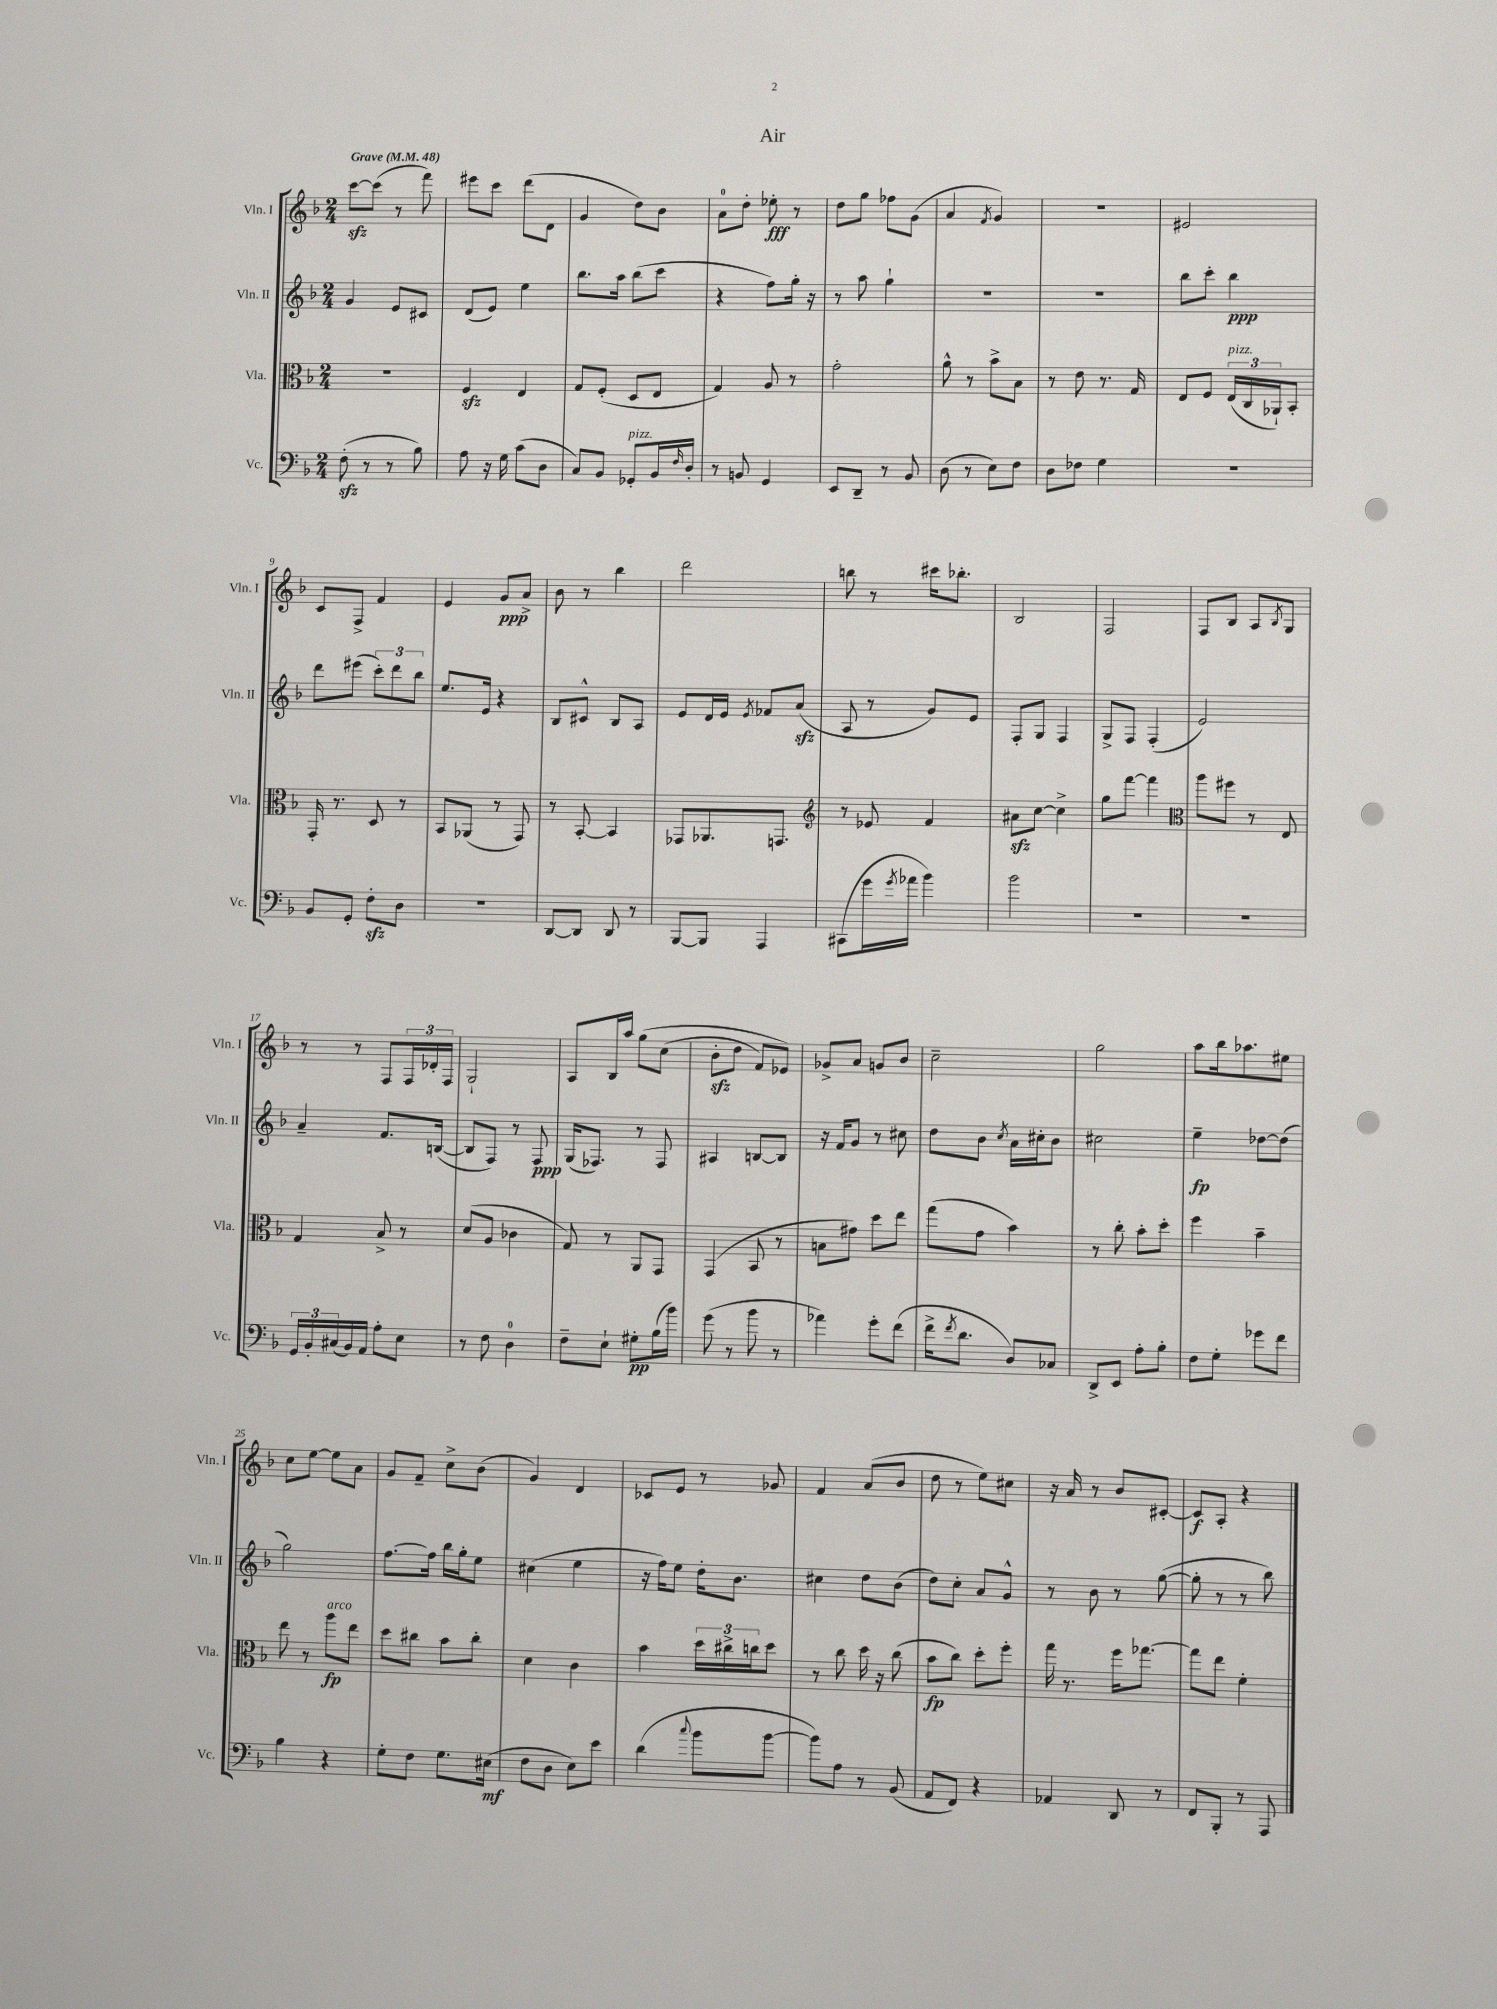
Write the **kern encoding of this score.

**kern	**dynam	**kern	**dynam	**kern	**dynam	**kern	**dynam
*part4	*part4	*part3	*part3	*part2	*part2	*part1	*part1
*staff4	*staff4	*staff3	*staff3	*staff2	*staff2	*staff1	*staff1
*I"Vc.	*	*I"Vla.	*	*I"Vln. II	*	*I"Vln. I	*
*I'Vc.	*	*I'Vla.	*	*I'Vln. II	*	*I'Vln. I	*
*clefF4	*	*clefC3	*	*clefG2	*	*clefG2	*
*k[b-]	*	*k[b-]	*	*k[b-]	*	*k[b-]	*
*M2/4	*	*M2/4	*	*M2/4	*	*M2/4	*
*MM48	*	*MM48	*	*MM48	*	*MM48	*
=1	=1	=1	=1	=1	=1	=1	=1
!	!	!	!	!	!	!LO:TX:a:B:t=Grave	!
(8Fzz'\	.	2r	.	4g/	.	[8ccczz\L	.
8r	.	.	.	.	.	(8ccc\J]	.
8r	.	.	.	8e/L	.	8r	.
8B-\)	.	.	.	8c#X/J	.	8fff\)	.
=2	=2	=2	=2	=2	=2	=2	=2
8A\	.	4Fzz/	.	(8d/L	.	8eee#X\L	.
16r	.	.	.	8e/J)	.	8ccc\J	.
16G\	.	.	.	.	.	.	.
(8c\L	.	4E/	.	4ee\	.	(8ddd\L	.
8D\J	.	.	.	.	.	8d\J	.
=3	=3	=3	=3	=3	=3	=3	=3
8C/L)	.	8G/L	.	8.bb-\L	.	4g/	.
8BB-/J	.	(8F'/J	.	.	.	.	.
.	.	.	.	16aa\Jk	.	.	.
!LO:TX:a:i:t=pizz.	!	!	!	!	!	!	!
8GG-X'/L	.	8D/L	.	(8bb-\L	.	8dd\L)	.
16BB-/L	.	8E/J	.	8ccc\J	.	8b-\J	.
16qqF/	.	.	.	.	.	.	.
16D'/JJ	.	.	.	.	.	.	.
=4	=4	=4	=4	=4	=4	=4	=4
8r	.	4G/)	.	4r	.	8a\L	.
8BBn/	.	.	.	.	.	8dd'\J	.
4GG/	.	8A/	.	8ff\L)	.	8ee-X'\	fff
.	.	8r	.	16gg'\Jk	.	8r	.
.	.	.	.	16r	.	.	.
=5	=5	=5	=5	=5	=5	=5	=5
8EE/L	.	2g'\	.	8r	.	8dd\L	.
8DD~/J	.	.	.	8aa\	.	8gg\J	.
8r	.	.	.	4gg`\	.	8ff-X\L	.
8BB-/	.	.	.	.	.	(8g\J	.
=6	=6	=6	=6	=6	=6	=6	=6
(8D\	.	8a^^\	.	2r	.	4a/	.
8r	.	8r	.	.	.	.	.
.	.	.	.	.	.	8qf/	.
8E\L)	.	8b-^\L	.	.	.	4g/)	.
8F\J	.	8B-\J	.	.	.	.	.
=7	=7	=7	=7	=7	=7	=7	=7
8D\L	.	8r	.	2r	.	2r	.
8F-X\J	.	8e\	.	.	.	.	.
4G\	.	8.r	.	.	.	.	.
.	.	16G/	.	.	.	.	.
=8	=8	=8	=8	=8	=8	=8	=8
2r	.	8E/L	.	8bb-\L	.	2e#X/	.
.	.	8F/J	.	8ccc'\J	.	.	.
!	!	!LO:TX:a:i:t=pizz.	!	!	!	!	!
.	.	(24E/LL	.	4bb-\	ppp	.	.
.	.	24C/	.	.	.	.	.
.	.	24AA-X`/J)	.	.	.	.	.
.	.	8BB-'/J	.	.	.	.	.
!!LO:LB:g=z
=9	=9	=9	=9	=9	=9	=9	=9
8BB-/L	.	16GG'/	.	8ddd\L	.	8c/L	.
.	.	8.r	.	.	.	.	.
8GG'/J	.	.	.	(8eee#X\J	.	8F^/J	.
8Fzz'\L	.	8D/	.	12ccc'\L)	.	4f/	.
.	.	.	.	12ddd\	.	.	.
8D\J	.	8r	.	.	.	.	.
.	.	.	.	12bb-\J	.	.	.
=10	=10	=10	=10	=10	=10	=10	=10
2r	.	8BB-/L	.	8.ee/L	.	4e/	.
.	.	(8AA-X/J	.	.	.	.	.
.	.	.	.	16e/Jk	.	.	.
.	.	8r	.	4r	.	8g/L	ppp
.	.	8GG/)	.	.	.	8a^/J	.
=11	=11	=11	=11	=11	=11	=11	=11
[8DD/L	.	8r	.	8B-/L	.	8b-\	.
8DD/J]	.	[8BB-'/	.	8c#X^^/J	.	8r	.
8DD/	.	4BB-/]	.	8B-/L	.	4bb-\	.
8r	.	.	.	8A/J	.	.	.
=12	=12	=12	=12	=12	=12	=12	=12
[8BBB-/L	.	8GG-X/L	.	8e/L	.	2ddd\	.
8BBB-/J]	.	8.AA-X/	.	16d/L	.	.	.
.	.	.	.	16e/JJ	.	.	.
.	.	.	.	8qe/	.	.	.
4AAA/	.	.	.	8f-X/L	.	.	.
.	.	8.GGn/J	.	.	.	.	.
.	.	.	.	(8azz/J	.	.	.
=13	=13	=13	=13	=13	=13	=13	=13
*	*	*clefG2	*	*	*	*	*
(8CC#X\L	.	8r	.	8A/	.	8bbn\	.
16g\L	.	8e-X/	.	8r	.	8r	.
8qg/	.	.	.	.	.	.	.
16a-X\JJ	.	.	.	.	.	.	.
4b-\)	.	4f/	.	8g/L)	.	16ccc#X\KL	.
.	.	.	.	.	.	8.bb-X'\J	.
.	.	.	.	8e/J	.	.	.
=14	=14	=14	=14	=14	=14	=14	=14
2b-\	.	8a#Xzz\L	.	8F'/L	.	2B-/	.
.	.	[8cc\J	.	8G/J	.	.	.
.	.	4cc^\]	.	4F/	.	.	.
=15	=15	=15	=15	=15	=15	=15	=15
2r	.	8gg\L	.	8G^/L	.	2F/	.
.	.	[8fff\J	.	8F/J	.	.	.
.	.	4fff\]	.	(4F'/	.	.	.
=16	=16	=16	=16	=16	=16	=16	=16
*	*	*clefC3	*	*	*	*	*
2r	.	8aa\L	.	2e/)	.	8F/L	.
.	.	8ff#X\J	.	.	.	8B-/J	.
.	.	8r	.	.	.	8A/L	.
.	.	.	.	.	.	8qB-/	.
.	.	8E/	.	.	.	8G/J	.
!!LO:LB:g=z
=17	=17	=17	=17	=17	=17	=17	=17
24GG/LL	.	4G/	.	4a~/	.	8r	.
24BB-'/	.	.	.	.	.	.	.
(24C#X/	.	.	.	.	.	.	.
16BB-/)	.	.	.	.	.	8r	.
16AA/JJ	.	.	.	.	.	.	.
8A'\L	.	8B-^/	.	8.f/L	.	8F/L	.
8E\J	.	8r	.	.	.	24F/L	.
.	.	.	.	.	.	24d-X'/	.
.	.	.	.	([16Bn/Jk	.	.	.
.	.	.	.	.	.	24F/JJ	.
=18	=18	=18	=18	=18	=18	=18	=18
8r	.	(8d/L	.	8B/L]	.	2G`/	.
8F\	.	8A/J	.	8F/J)	.	.	.
4D\	.	4c-X\	.	8r	.	.	.
.	.	.	.	8F/	ppp	.	.
=19	=19	=19	=19	=19	=19	=19	=19
8F~\L	.	8G/)	.	(16G/KL	.	8A/L	.
.	.	.	.	8.F-X/J)	.	.	.
8E`\J	.	8r	.	.	.	16B-/L	.
.	.	.	.	.	.	16aa/JJ	.
8G#X'\L	pp	8AA/L	.	8r	.	(8gg\L	.
(16B-\L	.	8GG/J	.	8F-/	.	(8cc\J	.
16b-\JJ)	.	.	.	.	.	.	.
=20	=20	=20	=20	=20	=20	=20	=20
(8g\	.	(4GG/	.	4A#X/	.	8b-zz'\L	.
8r	.	.	.	.	.	8dd\J	.
8b-\	.	8BB-/	.	[8Bn/L	.	8f/L)	.
8r	.	8r	.	8B/J]	.	8e-X/J)	.
=21	=21	=21	=21	=21	=21	=21	=21
4a-X\)	.	8Bn\L	.	16r	.	8g-X^/L	.
.	.	.	.	16f/KL	.	.	.
.	.	8g#X\J)	.	8g/J	.	8a/J	.
8g'\L	.	8dd\L	.	8r	.	8gn/L	.
(8f\J	.	8ee\J	.	8cc#X\	.	8b-/J	.
=22	=22	=22	=22	=22	=22	=22	=22
16f^\KL	.	(8gg\L	.	8dd\L	.	2cc~\	.
8qf/	.	.	.	.	.	.	.
8.d\J	.	.	.	.	.	.	.
.	.	8g\J	.	8b-\J	.	.	.
.	.	.	.	8qcc/	.	.	.
8D/L)	.	4b-\)	.	16a\LL	.	.	.
.	.	.	.	16cc#X'\J	.	.	.
8C-X/J	.	.	.	8b-\J	.	.	.
=23	=23	=23	=23	=23	=23	=23	=23
8DD^/L	.	8r	.	2cc#X\	.	2gg\	.
8EE/J	.	8cc'\	.	.	.	.	.
8A'\L	.	8b-'\L	.	.	.	.	.
8B-'\J	.	8dd'\J	.	.	.	.	.
=24	=24	=24	=24	=24	=24	=24	=24
8F\L	.	4ff\	.	4ee~\	fp	8aa\L	.
8G'\J	.	.	.	.	.	16bb-\k	.
.	.	.	.	.	.	8.aa-X\	.
8g-X\L	.	4b-~\	.	[8dd-X\L	.	.	.
8f\J	.	.	.	(8dd-\J]	.	8ee#X\J	.
!!LO:LB:g=z
=25	=25	=25	=25	=25	=25	=25	=25
4B-\	.	8ee\	.	2gg\)	.	8cc\L	.
.	.	8r	.	.	.	[8ee\J	.
!	!	!LO:TX:a:i:t=arco	!	!	!	!	!
4r	.	8aa\L	fp	.	.	8ee\L]	.
.	.	8ee\J	.	.	.	8a\J	.
=26	=26	=26	=26	=26	=26	=26	=26
8G'\L	.	8dd\L	.	[8.ff\L	.	8g/L	.
8F\J	.	8cc#X\J	.	.	.	8f~/J	.
.	.	.	.	16ff\Jk]	.	.	.
8.G\L	.	8b-\L	.	16bb-\LL	.	8cc^\L	.
.	.	.	.	16gg'\J	.	.	.
.	.	8cc#'\J	.	8ee\J	.	(8b-\J	.
(16E#X\Jk	mf	.	.	.	.	.	.
=27	=27	=27	=27	=27	=27	=27	=27
8F\L	.	4d\	.	(4cc#X\	.	4g/)	.
8D\J	.	.	.	.	.	.	.
8E\L)	.	4c\	.	4ee\	.	4d/	.
8e\J	.	.	.	.	.	.	.
=28	=28	=28	=28	=28	=28	=28	=28
(4d\	.	4b-\	.	16r	.	8c-X/L	.
.	.	.	.	16ff\KL)	.	.	.
.	.	.	.	8ee\J	.	8e/J	.
8qqcc/	.	.	.	.	.	.	.
8b-\L	.	24dd\LL	.	16dd'\KL	.	8r	.
.	.	24cc#X^\	.	.	.	.	.
.	.	.	.	8.b-\J	.	.	.
.	.	24ccn\J	.	.	.	.	.
[8b-\J	.	8dd\J	.	.	.	8g-X/	.
=29	=29	=29	=29	=29	=29	=29	=29
8b-\L])	.	8r	.	4cc#X\	.	4f/	.
8A\J	.	8cc\	.	.	.	.	.
8r	.	16dd\	.	8dd\L	.	(8a/L	.
.	.	16r	.	.	.	.	.
(8BB-/	.	(8cc\	.	(8b-\J	.	8b-/J	.
=30	=30	=30	=30	=30	=30	=30	=30
8AA/L	.	8b-\L	fp	8dd\L)	.	8dd\	.
8FF/J)	.	8cc\J)	.	8cc'\J	.	8r	.
4r	.	8dd'\L	.	8a/L	.	8ee\L)	.
.	.	8ff'\J	.	8g^^/J	.	8cc#X\J	.
=31	=31	=31	=31	=31	=31	=31	=31
4AA-X/	.	16gg\	.	8r	.	16r	.
.	.	8.r	.	.	.	16a/	.
.	.	.	.	8b-\	.	8r	.
8DD/	.	16ff\KL	.	8r	.	8b-/L	.
.	.	[8.gg-X\J	.	.	.	.	.
8r	.	.	.	([8gg\	.	[8c#X'/J	.
=32	=32	=32	=32	=32	=32	=32	=32
8FF/L	.	8gg-\L]	.	8gg'\]	.	8c#/L]	f
8BBB-'/J	.	8ee\J	.	8r	.	8A'/J	.
8r	.	4f'\	.	8r	.	4r	.
8AAA/	.	.	.	8bb-\)	.	.	.
==	==	==	==	==	==	==	==
*-	*-	*-	*-	*-	*-	*-	*-
